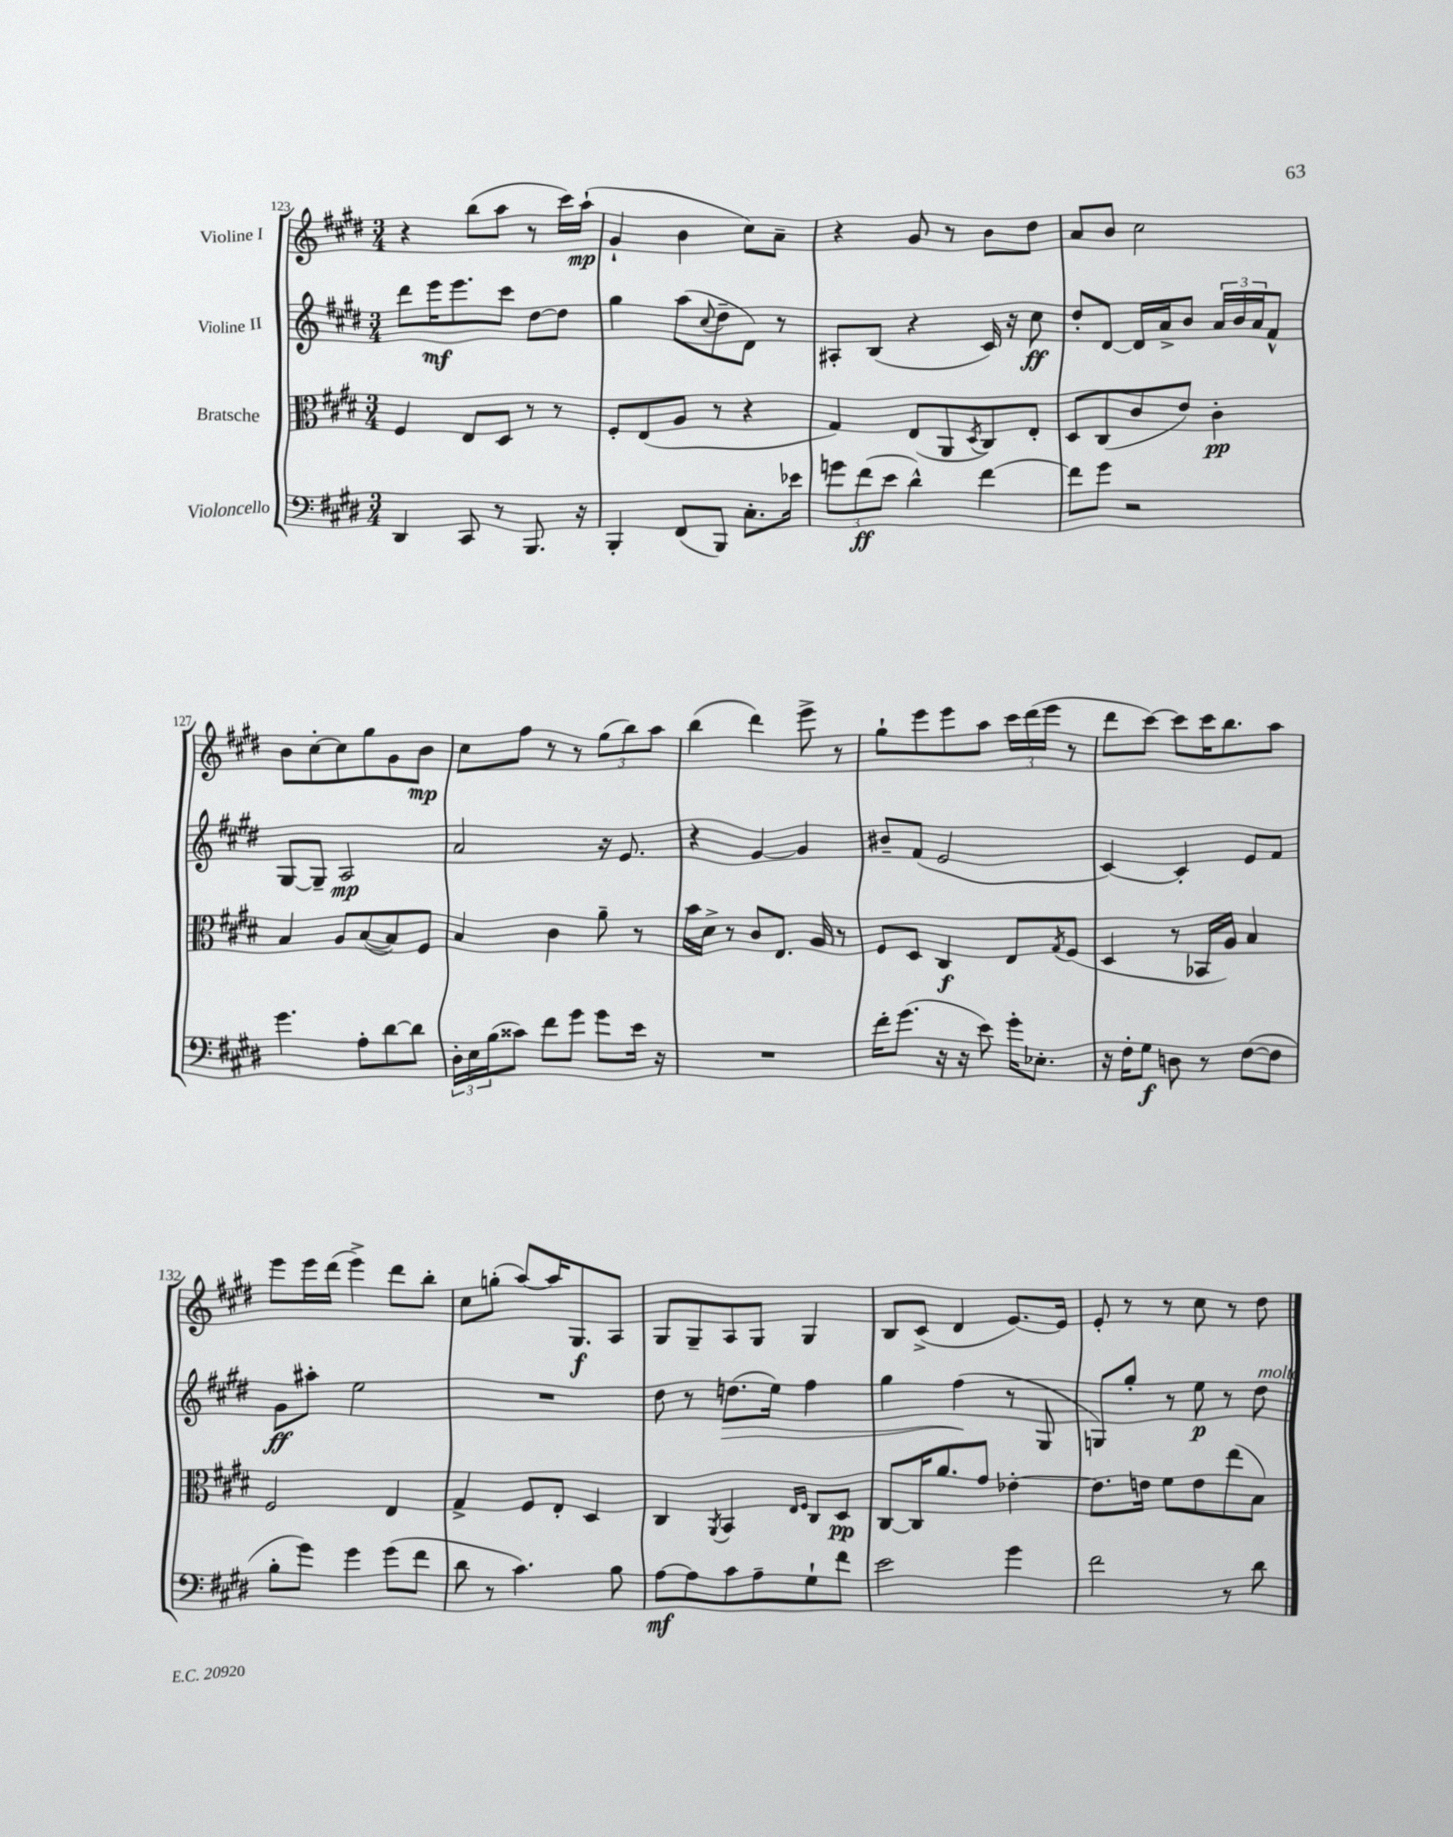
<<
\new StaffGroup <<
\new Staff = "s0" \with { instrumentName = "Violine I" } {
    \clef treble \key e \major \numericTimeSignature \time 3/4
    r4 b''8( a''8 r8 cis'''16) a''16-!\mp( |
    gis'4-! b'4 cis''8) a'8-- |
    r4 gis'8 r8 b'8 dis''8 |
    a'8 b'8 cis''2 |
    b'8 cis''8~-. cis''8 gis''8 gis'8 b'8\mp |
    cis''8 fis''8 r8 r8 \tuplet 3/2 { gis''8( b''8) a''8 } |
    b''4( dis'''4) e'''8-> r8 |
    gis''8-! e'''8 e'''8 a''8 \tuplet 3/2 { cis'''16 dis'''16( e'''16 } r8 |
    dis'''8 cis'''8~) cis'''8 cis'''16 b''8. a''8 |
    e'''8 e'''16 dis'''16( e'''4->) dis'''8 b''8-. |
    cis''8 g''8-.( a''8~) a''16 gis8.\f a8 |
    gis8 gis8-- a8 gis8 gis4 |
    b8 cis'8->( dis'4 e'8.~) e'16 |
    e'8-. r8 r8 cis''8 r8 dis''8 \bar "|." |
}
\new Staff = "s1" \with { instrumentName = "Violine II" } {
    \clef treble \key e \major \numericTimeSignature \time 3/4
    dis'''8 e'''16\mf e'''8. cis'''8 dis''8~ dis''8 |
    gis''4 a''8( \appoggiatura { cis''8 } dis''8-- dis'8) r8 |
    ais8-. b8( r4 cis'16) r16 cis''8\ff |
    dis''8-. dis'8~ dis'16 a'16-> b'8 \tuplet 3/2 { a'16 b'16 a'16 } fis'8-^ |
    gis8~ gis8-- a2\mp |
    a'2 r16 e'8. |
    r4 gis'4~ gis'4 |
    bis'8-- fis'8( e'2 |
    cis'4~) cis'4-. e'8 fis'8 |
    gis'8\ff ais''8-. e''2 |
    R2. |
    dis''8 r8 d''8.\>( e''16) fis''4 |
    gis''4 fis''4\!( r8 gis8 |
    g8) gis''8-. r8 e''8\p r8 dis''8^\markup { \italic "molto" } \bar "|." |
}
\new Staff = "s2" \with { instrumentName = "Bratsche" } {
    \clef alto \key e \major \numericTimeSignature \time 3/4
    fis4 e8 dis8 r8 r8 |
    fis8-. e8( a8 r8 r4 |
    gis4) e8( a,8 \acciaccatura { dis8 } cis8) e8-. |
    dis8 cis8( cis'8 e'8) cis'4-.\pp |
    b4 a8 b8~( b8) fis8 |
    b4 cis'4 a'8-- r8 |
    b'16 dis'16-> r8 cis'8 e8. a16 r8 |
    fis8 dis8 cis4\f e8 \acciaccatura { gis8 } fis8( |
    dis4 r8 bes,16 a16) b4 |
    fis2 e4 |
    gis4-> fis8 e8-. dis4 |
    cis4 \acciaccatura { a,8 } b,4 \grace { e16 fis16 } cis8 dis8\pp |
    cis8~ cis16 a'8. gis'8 ees'4~-. |
    ees'8. e'16 fis'8 e'8 e''8( b8) \bar "|." |
}
\new Staff = "s3" \with { instrumentName = "Violoncello" } {
    \clef bass \key e \major \numericTimeSignature \time 3/4
    dis,4 cis,8 r8 b,,8. r16 |
    b,,4-. fis,8( b,,8) cis8.-. ees'16 |
    \tuplet 3/2 { g'8 fis'8\ff( e'8 } dis'4-^) fis'4~ |
    fis'8 gis'8 r2 |
    gis'4. a8-. dis'8~ dis'8 |
    \tuplet 3/2 { dis16-. e16 b16( } cisis'8) fis'8 gis'8 gis'8 e'16 r16 |
    R2. |
    fis'16-. gis'8.( r16 r16 e'8) gis'16-. ees8.-. |
    r16 fis16-. gis8\f d8 r8 fis8~( fis8 |
    b8-. gis'8) gis'4 gis'8( fis'8 |
    dis'8 r8 cis'4.) b8 |
    a8~\mf a8 cis'8 a8-- gis8-! fis'8 |
    e'2 gis'4 |
    fis'2 r8 dis'8 \bar "|." |
}
>>
>>
\layout { \context { \Score currentBarNumber = #123 } }
